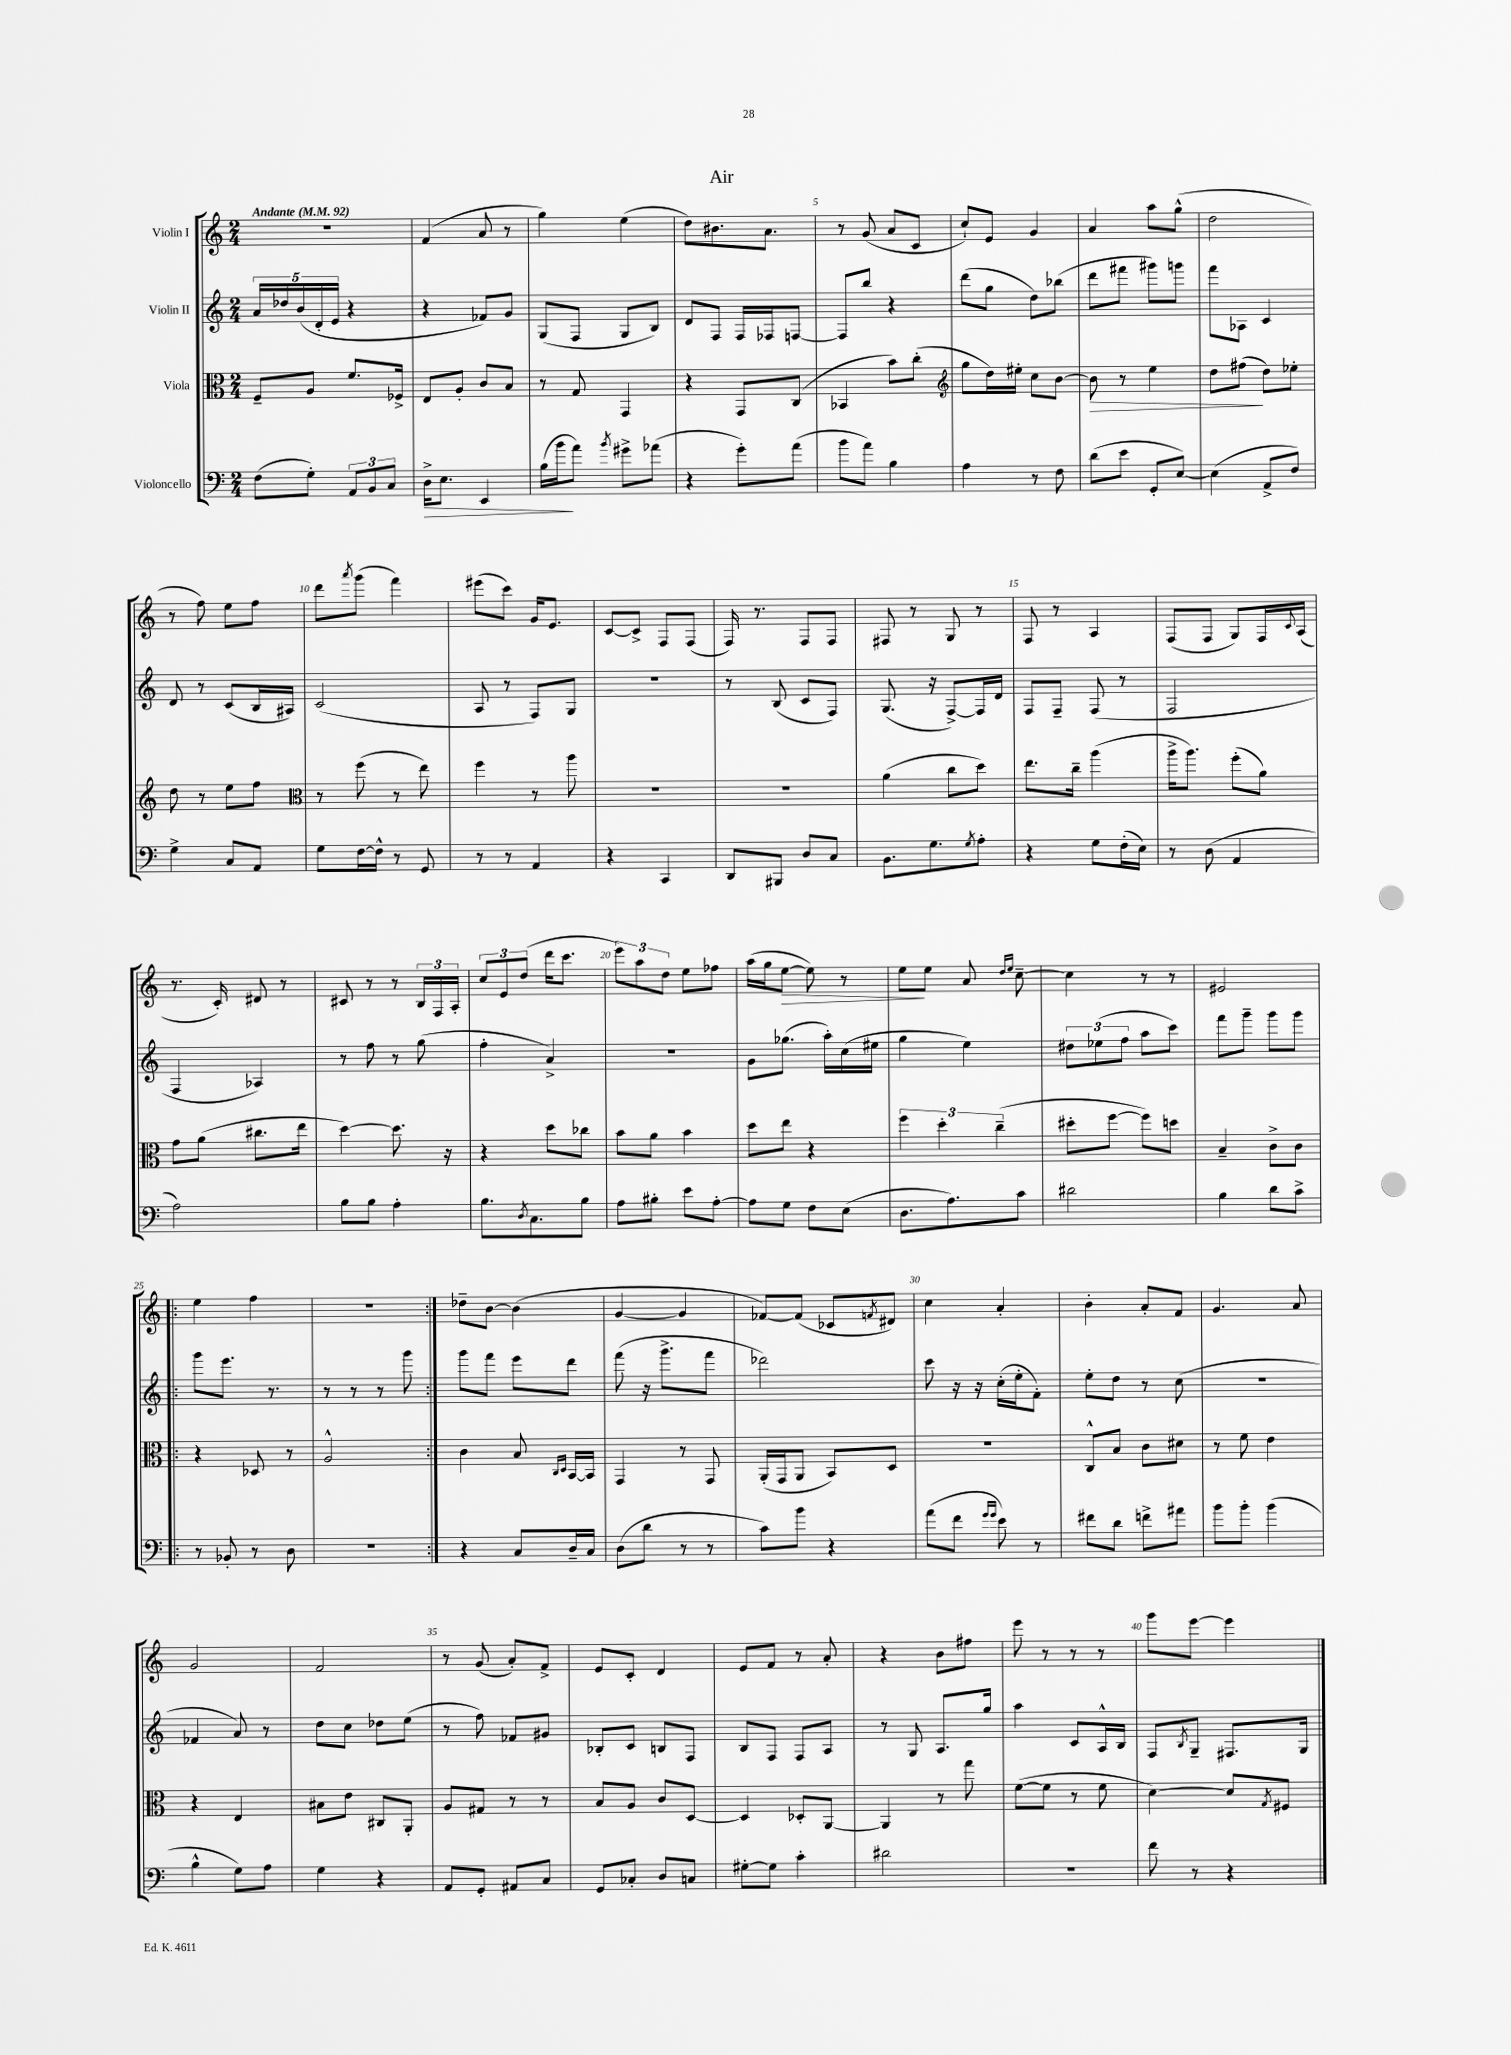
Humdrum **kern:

**kern	**kern	**kern	**kern
*staff4	*staff3	*staff2	*staff1
*clefF4	*clefC3	*clefG2	*clefG2
*k[]	*k[]	*k[]	*k[]
*M2/4	*M2/4	*M2/4	*M2/4
*MM92	*MM92	*MM92	*MM92
(8F\L	8F~/L	20a/LL	2r
.	.	20dd-/	.
.	.	(20b/	.
8G'\J)	8A/J	.	.
.	.	20d'/	.
.	.	20e/JJ	.
12AA/L	8.f/L	4r	.
12BB/	.	.	.
12C/J	.	.	.
.	16F-^/Jk	.	.
=	=	=	=
16D^\LK	8E/L	4r	(4f/
8.E\J	.	.	.
.	8A'/J	.	.
4EE/	8c/L	8f-/L)	8a/
.	8B/J	8g/J	8r
=	=	=	=
(16B\LL	8r	(8G/L	4gg\)
16b\J	.	.	.
8a\J)	8G/	8F/J	.
8qb/	.	.	.
8g#^\L	4GG/	8G/L	(4ee\
(8a-\J	.	8B/J)	.
=	=	=	=
4r	4r	8d/L	8dd\L)
.	.	8F/J	8.b#\
8g'\L)	8GG/L	16F/LL	.
.	.	16F-/J	8.a\J
(8a\J	(8C/J	[8F/J	.
=	=	=	=
8b\L	4BB-/	8F/]L	8r
8a\J)	.	8bb/J	(8g/
4B\	8b\L)	4r	8a/L
.	(8cc'\J	.	8c/J
=	=	=	=
*	*clefG2	*	*
4A\	8gg\L	(8ddd\L	8cc`/L)
.	16dd\L)	8gg\J	8e/J
.	16ee#'\JJ	.	.
8r	8cc\L	8dd\L)	4g/
8F\	[8b\J	(8bb-\J	.
=	=	=	=
(8d\L	8b\]	8ddd\L	4a/
8e\J	8r	8fff#\J	.
8GG'/L	4ee\	8ggg#\L)	8aa\L
[8E/J)	.	8ggg\J	(8gg^^\J
=	=	=	=
(4E\]	8dd\L	8fff\L	2dd\
.	(8ff#\J	8A-\J	.
8AA^/L	8dd\L)	4c/	.
8F/J)	8ee-'\J	.	.
=	=	=	=
4G^\	8dd\	8d/	8r
.	8r	8r	8ff\)
8C/L	8ee\L	(8c/L	8ee\L
8AA/J	8ff\J	16B/L	8ff\J
.	.	16A#/JJ)	.
=	=	=	=
*	*clefC3	*	*
8G\L	8r	(2c/	8ddd\L
.	.	.	8qaaa/
[16F\L	(8ff\	.	(8ggg\J
16F^^\]JJ	.	.	.
8r	8r	.	4fff\)
8GG/	8ee\)	.	.
=	=	=	=
8r	4ff\	8A/	(8eee#\L
8r	.	8r	8ccc\J)
4AA/	8r	8F/L)	16g/LK
.	.	.	8.e/J
.	8aa\	8G/J	.
=	=	=	=
4r	2r	2r	[8c/L
.	.	.	8c^/]J
4CC/	.	.	8F/L
.	.	.	(8F/J
=	=	=	=
8DD/L	2r	8r	16F/)
.	.	.	8.r
8BBB#/J	.	(8B/	.
8D/L	.	8c/L	8F/L
8C/J	.	8F/J)	8F/J
=	=	=	=
8.BB\L	(4a\	(8.G/	8F#/
.	.	.	8r
8.G\	.	16r	.
.	8cc\L	[8F^/L)	8G/
8qG/	.	.	.
8A'\J	8dd\J)	16F/]L	8r
.	.	16d/JJ	.
=	=	=	=
4r	8.ee\L	8F/L	8F/
.	.	8F~/J	8r
.	16cc~\Jk	.	.
8G\L	(4aa\	(8F/	4A/
(16F'\L	.	8r	.
16E\JJ)	.	.	.
=	=	=	=
8r	16aa^\LK	2F/	(8F/L
.	8.aa\J)	.	.
(8D\	.	.	8F/J
4AA/	(8ff'\L	.	8G/L)
.	8a\J)	.	16F/L
.	.	.	8qqc/
.	.	.	(16A/JJ
=	=	=	=
2A\)	8g\L	4F/	8.r
.	(8a\J	.	.
.	.	.	16c'/)
.	8.cc#\L	4A-/)	8d#/
.	.	.	8r
.	16ee\Jk	.	.
=	=	=	=
8B\L	[4dd\)	8r	8c#/
8B\J	.	8ff\	8r
4A'\	8.dd\]	8r	8r
.	.	(8gg\	24B/LL
.	.	.	24F/
.	16r	.	.
.	.	.	24A'/JJ
=	=	=	=
8.B\L	4r	4ff'\	12cc/L
.	.	.	12e/
.	.	.	(12dd/J
8qD/	.	.	.
8.C\	.	.	.
.	8dd\L	4a^/)	16ddd\LK
.	.	.	8.ccc\J
8B\J	8cc-\J	.	.
=	=	=	=
8A\L	8b\L	2r	12eee\L)
.	.	.	12aa\
8B#'\J	8a\J	.	.
.	.	.	12dd\J
8e\L	4b\	.	8ee\L
[8A'\J	.	.	8ff-\J
=	=	=	=
8A\]L	8dd\L	8g\L	(16aa\LL
.	.	.	16gg\J
8G\J	8ee\J	(8.gg-\J	[8ee\J
8F\L	4r	.	8ee\])
.	.	16aa'\LL)	.
(8E\J	.	(16cc\	8r
.	.	16ee#\JJ	.
=	=	=	=
8.D\L	6ff\	4gg\	8ee\L
.	.	.	8ee\J
.	6dd'\	.	.
8.A\)	.	.	.
.	.	4ee\)	8a/
.	(6cc~\	.	.
.	.	.	16qqdd/LL
.	.	.	16qqee/JJ
8c\J	.	.	[8cc~\
=	=	=	=
2d#\	8dd#'\L	12dd#\L	4cc\]
.	.	(12ee-\	.
.	[8ff\J	.	.
.	.	12ff\J	.
.	8ff\]L)	8aa\L	8r
.	8dd\J	8ccc\J)	8r
=	=	=	=
4B\	4B~/	8fff\L	2e#/
.	.	8ggg~\J	.
8d\L	8c^\L	8ggg\L	.
8c^\J	8c\J	8ggg\J	.
=!|:	=!|:	=!|:	=!|:
8r	4r	8ggg\L	4ee\
8BB-'/	.	8.eee\J	.
8r	8D-/	.	4ff\
.	.	8.r	.
8D\	8r	.	.
=	=	=	=
2r	2A^^/	8r	2r
.	.	8r	.
.	.	8r	.
.	.	8ggg\	.
=:|!	=:|!	=:|!	=:|!
4r	4c\	8ggg\L	8dd-~\L
.	.	8fff\J	[8b\J
8C/L	8B/	8eee\L	(4b\]
.	16qqC/LL	.	.
.	16qqD/JJ	.	.
16D~/L	[16BB/LL	8ddd\J	.
16C/JJ	16BB/]JJ	.	.
=	=	=	=
(8D\L	4GG/	(8fff\	[4g/
8d\J	.	16r	.
.	.	8.ggg^\L	.
8r	8r	.	4g/]
8r	8GG/	8fff\J	.
=	=	=	=
8c\L)	(16AA'/LL	2ddd-\)	[8f-/L)
.	16GG/J	.	.
8b\J	8AA/J	.	(8f-/]J
4r	8BB/L)	.	8c-/L
.	.	.	8qf/
.	8D/J	.	8d#/J)
=	=	=	=
(8a\L	2r	8ccc\	4cc\
8f\J	.	16r	.
.	.	16r	.
16qqg/LL	.	.	.
16qqg/JJ	.	.	.
8e\)	.	(16cc'\LL	4a'/
.	.	16ee'\J	.
8r	.	8f'\J)	.
=	=	=	=
8f#\L	8C^^/L	8ee'\L	4b'\
8d\J	8B/J	8dd\J	.
8f^\L	8c\L	8r	8a'/L
8a#\J	8d#\J	(8cc\	8f/J
=	=	=	=
8b\L	8r	2r	4.g/
8b'\J	8f\	.	.
(4b\	4e\	.	.
.	.	.	8a/
=	=	=	=
4B^^\	4r	4f-/	2g/
8G\L)	4E/	8a/)	.
8A\J	.	8r	.
=	=	=	=
4G\	8B#\L	8dd\L	2f/
.	8e\J	8cc\J	.
4r	8C#/L	8dd-\L	.
.	8AA'/J	(8ee\J	.
=	=	=	=
8AA/L	8A/L	8r	8r
8GG'/J	8G#/J	8ff\)	(8g/
8AA#/L	8r	8f-/L	8a'/L)
8C/J	8r	8g#/J	8f^/J
=	=	=	=
8GG/L	8B/L	8B-'/L	8e/L
8C-'/J	8A/J	8c/J	8c'/J
8D/L	8c/L	8B/L	4d/
8C/J	[8D/J	8F/J	.
=	=	=	=
[8G#'\L	4D/]	8B/L	8e/L
8G#\]J	.	8F/J	8f/J
4c'\	8D-'/L	8F/L	8r
.	[8AA/J	8A/J	8a'/
=	=	=	=
2d#\	4AA/]	8r	4r
.	.	8G/	.
.	8r	8.A/L	8b\L
.	8gg\	.	8ff#\J
.	.	16gg/Jk	.
=	=	=	=
2r	([8f\L	4aa\	8eee\
.	8f\]J	.	8r
.	8r	8c/L	8r
.	8f\	16A^^/L	8r
.	.	16B/JJ	.
=	=	=	=
8f\	[4d\)	8F/L	8ggg\L
.	.	8qB/	.
8r	.	8G~/J	[8eee\J
4r	8d/]L	8.F#/L	4eee\]
.	8qG/	.	.
.	8F#/J	.	.
.	.	16G/Jk	.
==	==	==	==
*-	*-	*-	*-
